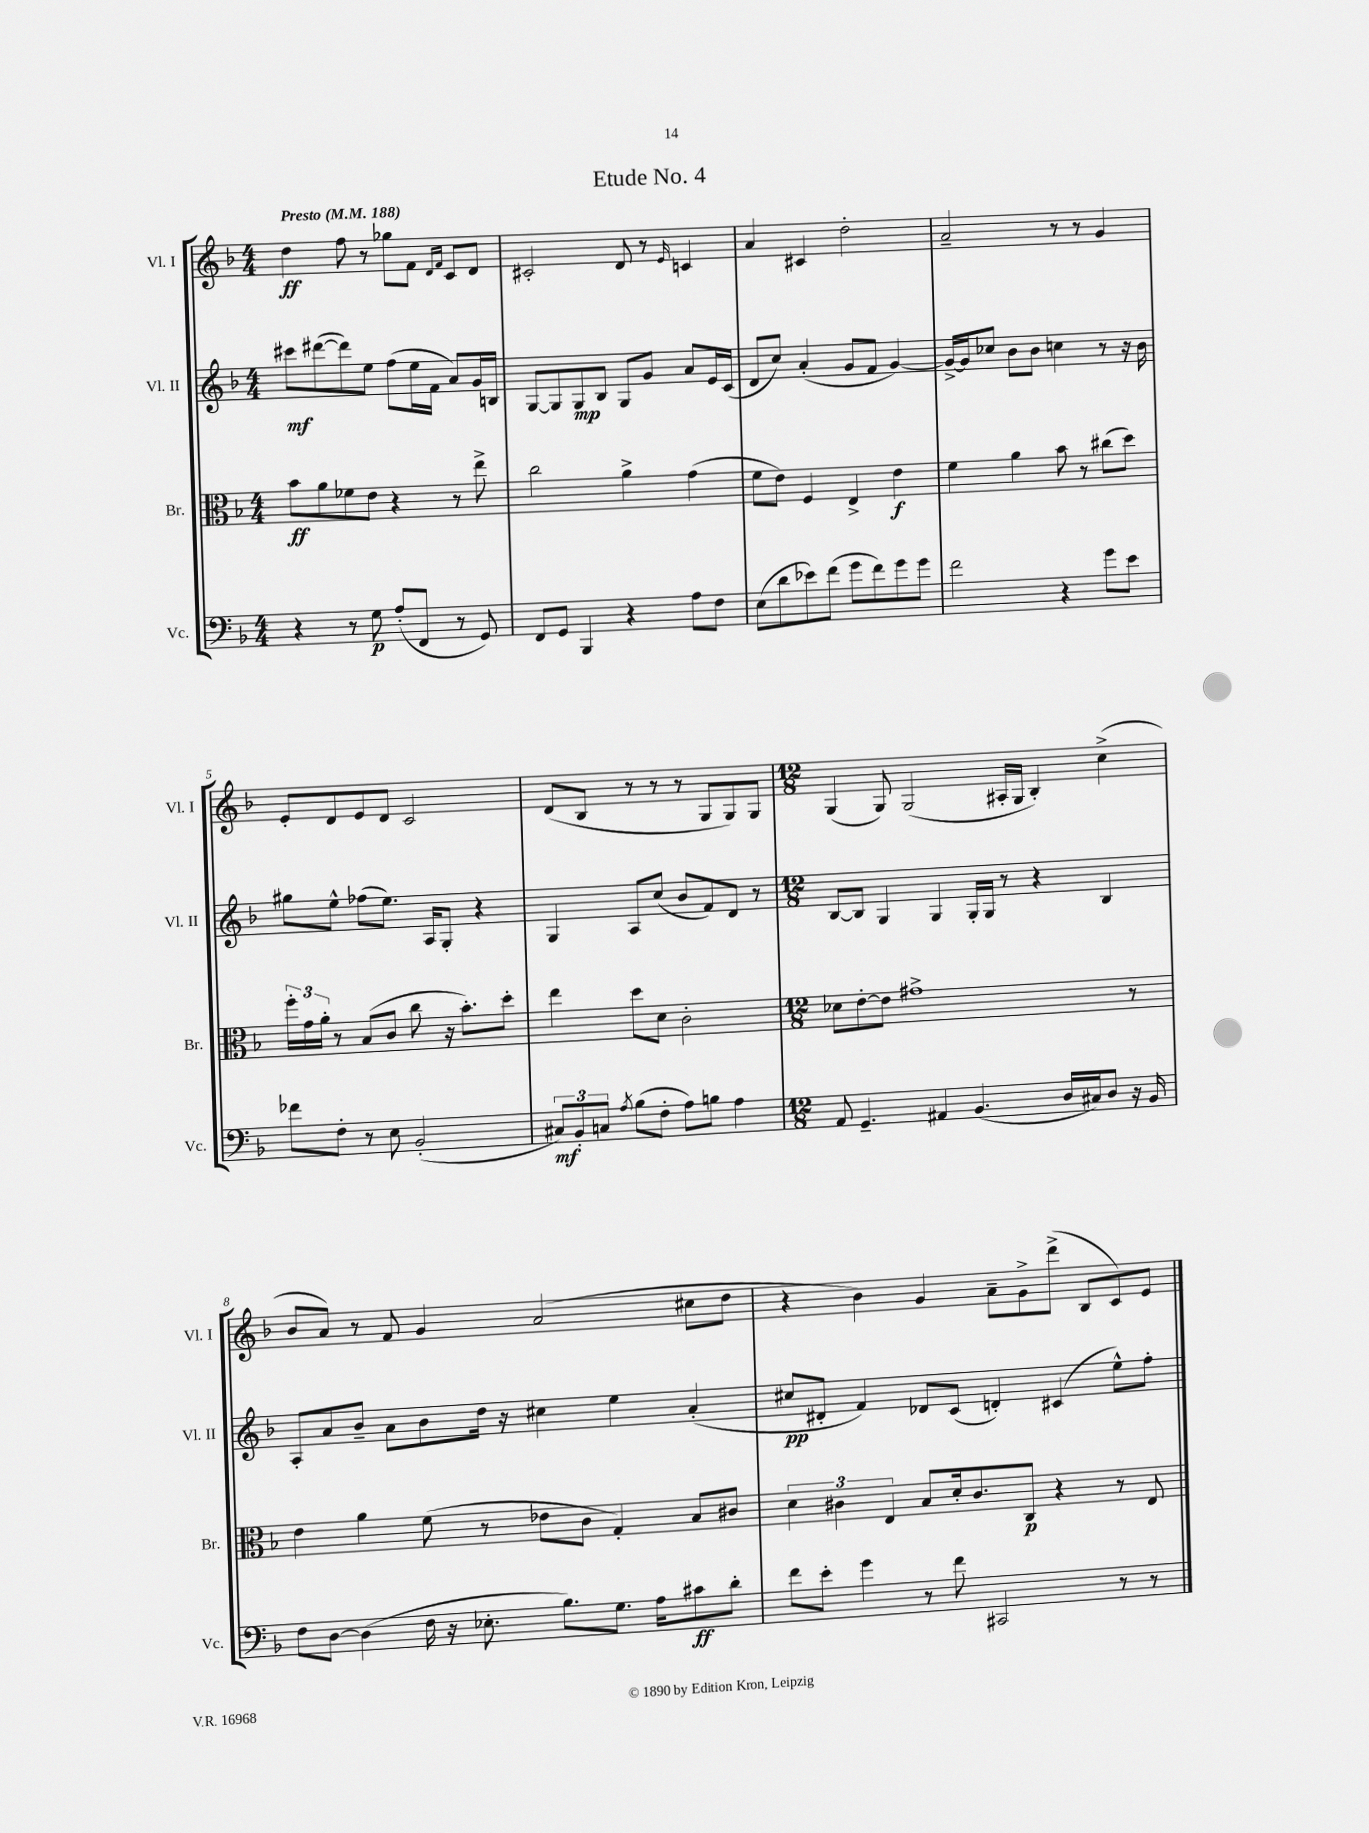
\header { title = "Etude No. 4" }
<<
\new StaffGroup <<
\new Staff = "s0" \with { instrumentName = "Vl. I" shortInstrumentName = "Vl. I" } {
    \clef treble \key f \major \numericTimeSignature \time 4/4 \tempo "Presto" 4 = 188
    d''4\ff f''8 r8 ges''8 f'8 \grace { d'16 f'16 } c'8 d'8 |
    cis'2-. d'8 r8 \grace { e'16 } c'4 |
    a'4 cis'4 d''2-. |
    a'2-- r8 r8 g'4 |
    e'8-. d'8 e'8 d'8 c'2 |
    d'8( bes8 r8 r8 r8 g8 g8) g8 |
    \numericTimeSignature \time 12/8 g4( g8) g2( ais16-. g16 bes4-.) c''4->( |
    bes'8 a'8) r8 f'8 g'4 a'2( cis''8 d''8 |
    r4 bes'4) g'4 a'8-- g'8-> d'''8->( bes8 c'8) e'8 \bar "|." |
}
\new Staff = "s1" \with { instrumentName = "Vl. II" shortInstrumentName = "Vl. II" } {
    \clef treble \key f \major \numericTimeSignature \time 4/4
    cis'''8\mf dis'''8~( dis'''8) e''8 f''8( e''16 f'16 a'8) g'16 b16 |
    g8~ g8 g8\mp bes8 g8 g'8 a'8 e'16 c'16( |
    d'8 c''8) a'4-.( g'8 f'8 g'4~) |
    g'16~-> g'16 ces''8 bes'8 bes'8 c''4 r8 r16 bes'16 |
    gis''8 e''8-^ fes''8( e''8.) a16 g8-. r4 |
    g4 a8 c''8( bes'8 f'8) d'8 r8 |
    \numericTimeSignature \time 12/8 bes8~ bes8 g4 g4 g16-. g16 r8 r4 bes4 |
    a8-. a'8 bes'8-- a'8 bes'8 d''16 r16 cis''4 e''4 a'4-.( |
    cis''8\pp dis'8-. f'4) des'8 c'8( d'4-.) cis'4( e''8-^) f''8-. \bar "|." |
}
\new Staff = "s2" \with { instrumentName = "Br." shortInstrumentName = "Br." } {
    \clef alto \key f \major \numericTimeSignature \time 4/4
    bes'8\ff a'8 fes'8 e'8 r4 r8 e''8-> |
    c''2 a'4-> g'4( |
    f'8 e'8) f4 e4-> e'4\f |
    f'4 a'4 bes'8 r8 cis''8( d''8) |
    \tuplet 3/2 { f''16-. g'16 a'16-. } r8 bes8( c'8 c''8 r16 bes'8.-.) d''8-. |
    e''4 d''8 d'8 c'2-. |
    \numericTimeSignature \time 12/8 des'8 e'8~-. e'8 gis'1-> r8 |
    e'4 a'4 f'8( r8 ees'8 c'8 g4-.) bes8 cis'8 |
    \tuplet 3/2 { d'4 cis'4 e4 } bes8 d'16-. cis'8. c8\p r4 r8 e8 \bar "|." |
}
\new Staff = "s3" \with { instrumentName = "Vc." shortInstrumentName = "Vc." } {
    \clef bass \key f \major \numericTimeSignature \time 4/4
    r4 r8 g8\p a8-.( f,8 r8 g,8) |
    f,8 g,8 bes,,4 r4 a8 f8 |
    e8( d'8 ees'8) f'8( g'8 f'8) g'8 g'8 |
    f'2 r4 g'8 e'8 |
    fes'8 f8-. r8 e8 bes,2-.( |
    \tuplet 3/2 { cis8\mf) bes,8-. c8 } \acciaccatura { a8 } bes8( f8-. a8) b8 a4 |
    \numericTimeSignature \time 12/8 a,8 g,4.-- ais,4 bes,4.( d16 cis16) d8 r16 bes,16 |
    f8 d8~ d4( f16 r16 ees8.-. bes8.) g8. a16 cis'8\ff d'8-. |
    f'8 e'8-. g'4 r8 f'8 cis,2 r8 r8 \bar "|." |
}
>>
>>
